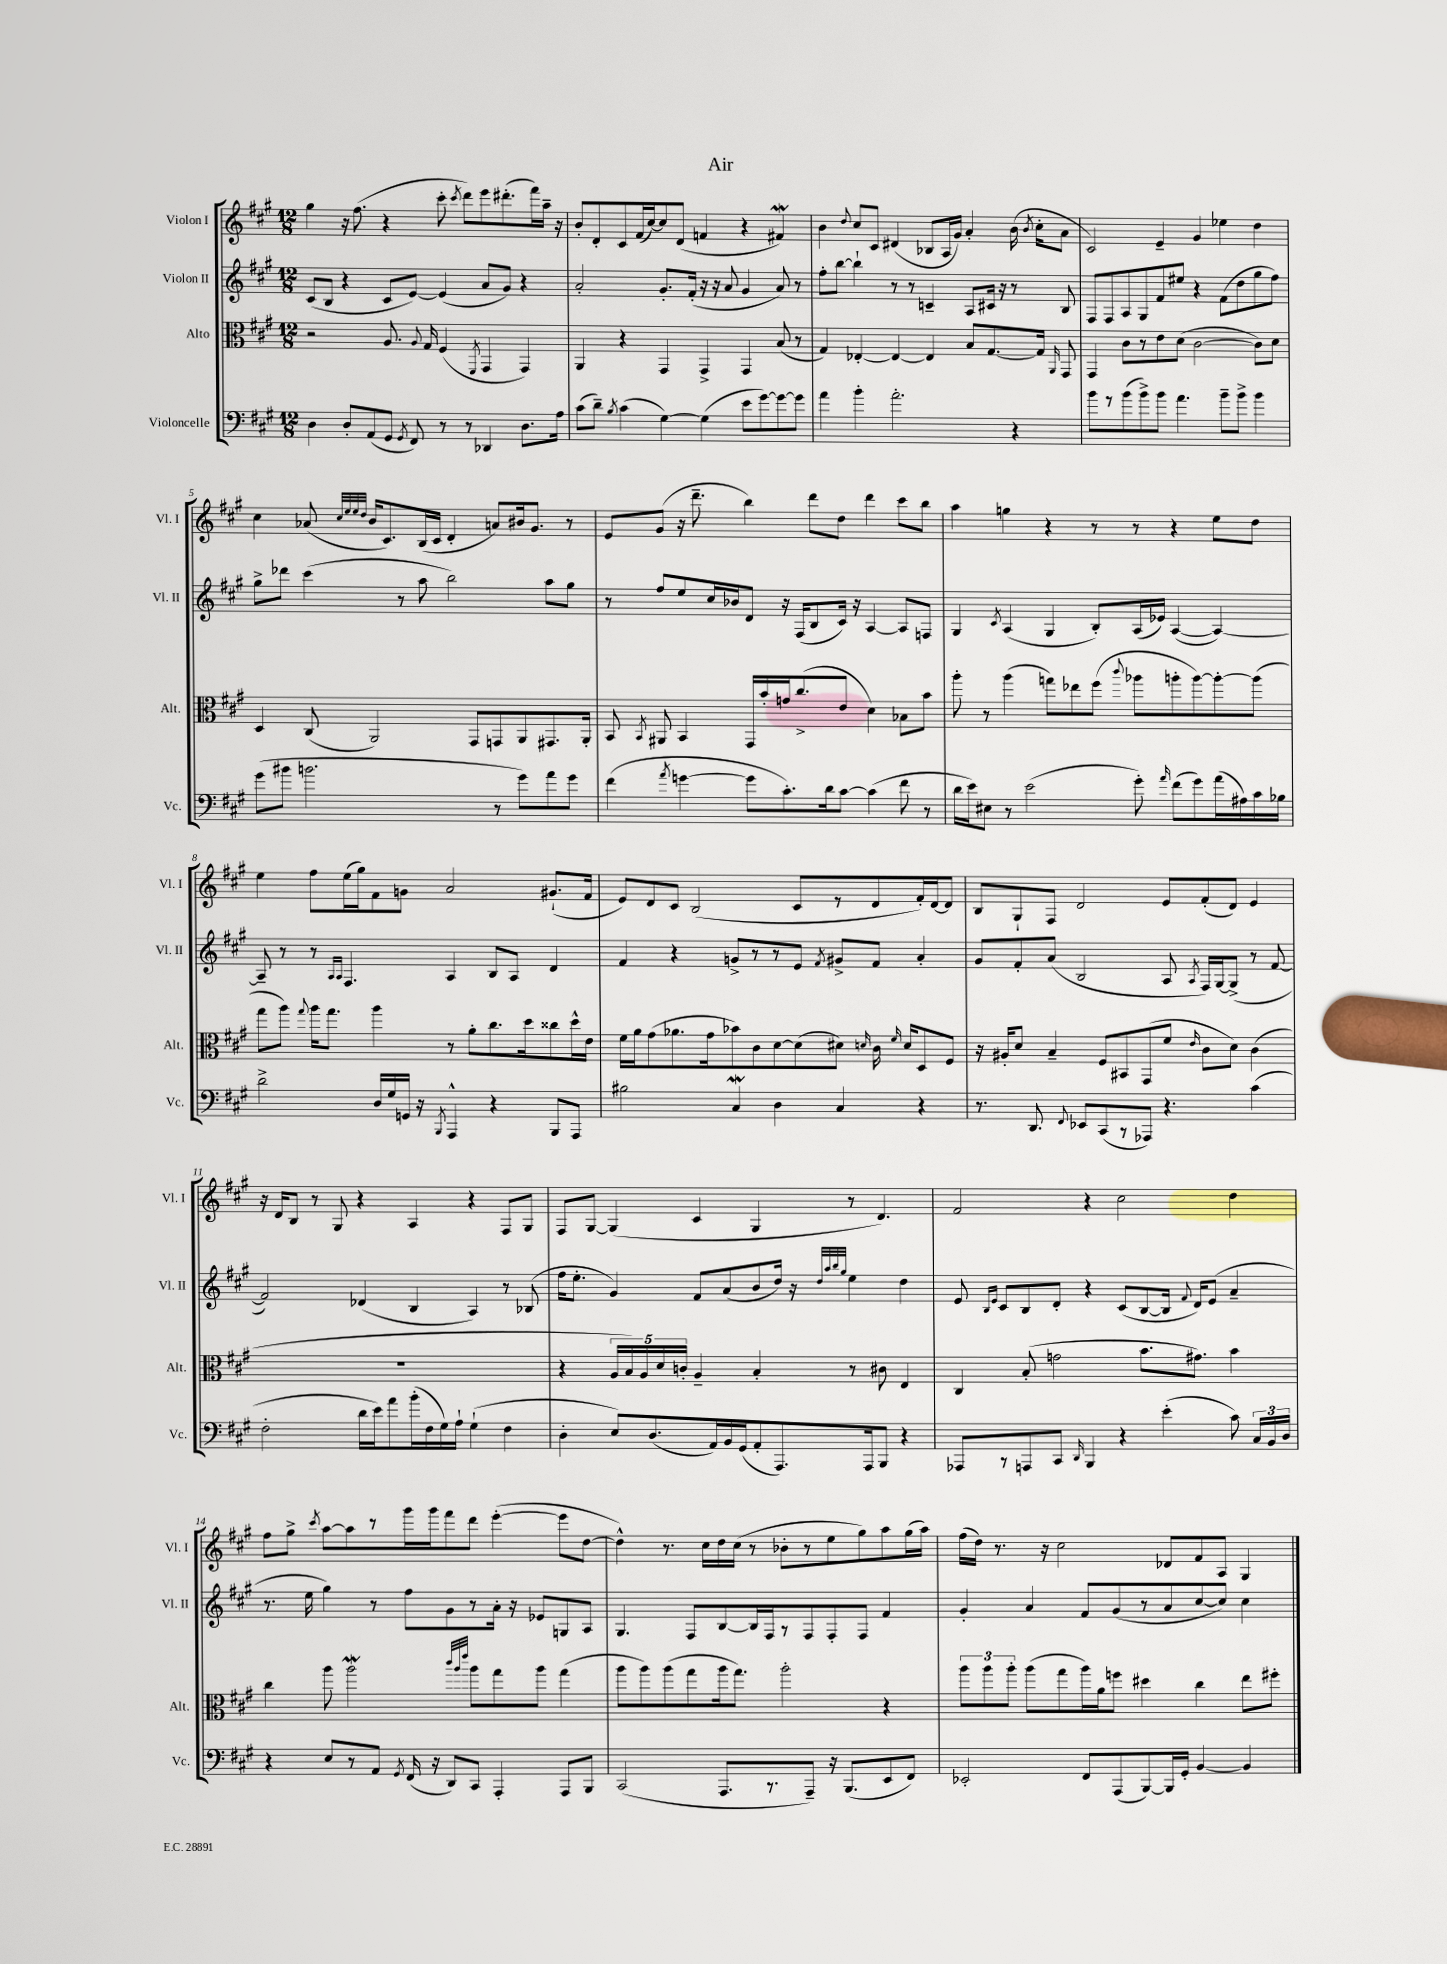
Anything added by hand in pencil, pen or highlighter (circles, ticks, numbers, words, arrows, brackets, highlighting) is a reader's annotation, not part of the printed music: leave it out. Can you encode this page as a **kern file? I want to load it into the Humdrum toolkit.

**kern	**kern	**kern	**kern
*staff4	*staff3	*staff2	*staff1
*clefF4	*clefC3	*clefG2	*clefG2
*k[f#c#g#]	*k[f#c#g#]	*k[f#c#g#]	*k[f#c#g#]
*M12/8	*M12/8	*M12/8	*M12/8
4D	2r	(8c#	4gg#
.	.	8B	.
8D'	.	4r	16r
.	.	.	(8.ff#
(8AA	.	.	.
8GG#	8.A	8c#	4r
8qGG#	.	.	.
8FF#)	.	[8e)	.
.	8qqA	.	.
.	16G#	.	.
8r	(4F#	(4e]	8ccc#'
.	.	.	8qccc#
8r	.	.	8ddd)
.	8qFF#	.	.
4DD-	4GG#	8a	8eee
.	.	8g#)	(8.ddd#'
8.D	4GG#)	4r	.
.	.	.	16fff#)
.	.	.	16aa~
16A	.	.	16r
=	=	=	=
(8c#	4AA	2a'	8b'
8d~)	.	.	8d'
8qB	.	.	.
(4c#	4r	.	8c#
.	.	.	(16f#
.	.	.	[16cc#)
[4G#)	4GG#	8.g#'	8cc#]
.	.	.	(8d
.	.	(16f#'	.
(4G#]	4GG#^	16r	4f
.	.	16r	.
.	.	8a	.
8e	4GG#	4g#	4r
[8g#)	.	.	.
8g#_	(8B	8a)	4f#)
8g#]	8r	8r	.
=	=	=	=
4a	4G#)	8ff#'	4b
.	.	[8bb	.
.	.	.	8qqdd
4b'	[4E-'	4bb`]	8cc#
.	.	.	8c#
2.a'	4E-_	8r	(4d#
.	.	8r	.
.	4E-]	4c~	8B-
.	.	.	16A
.	.	.	16g#)
.	8B	8A	4a'
.	[8.G#	16c#	.
.	.	16r	.
4r	.	8r	(16b
.	.	.	8qb
.	16G#]	.	16cc#'
.	16qqAA	.	.
.	8GG#	8B	8a
=	=	=	=
8b	4GG#	8F#	2c#)
8r	.	8F#	.
(8b	8c#	8A	.
8b^)	8r	8G#	.
8b	8e	8f#	4e~
4.a	(8d	8ee#	.
.	[2c#	4r	4g#
8b~	.	(8f#	4ee-
8b^	.	8dd	.
4b	8c#])	8gg#	4dd
.	8d	8ff#)	.
=	=	=	=
(8g#	4D	8gg#^	4cc#
8b#	.	8ddd-	.
2.b	(8C#	(4ccc#	(8a-
.	.	.	32qqcc#
.	.	.	32qqee
.	.	.	32qqee
.	.	.	32qqdd
.	2AA)	.	16b
.	.	.	8.c#)
.	.	8r	.
.	.	8aa	(16B
.	.	.	16c#
.	.	2bb)	4d'
.	8GG#	.	.
8r	8GG	.	8a)
8g#)	8AA	.	16b#
.	.	.	8.g#
8a	8.GG#	8aa	.
8g#	.	8gg#	8r
.	16AA'	.	.
=	=	=	=
(4f#	8BB	8r	8e
.	8qBB	.	.
.	8AA#	8ff#	(8g#
8qa	.	.	.
[4g	4BB	8ee	16r
.	.	.	8.ddd~
.	.	16cc#	.
.	.	16b-	.
8g]	16GG#	8d	4bb)
.	16b'	.	.
8.c#')	16g	16r	.
.	(8.cc#^	(16F#	.
.	.	8B	8ddd
16d	.	.	.
[8c#	8e	16c#)	8dd
.	.	16r	.
(4c#]	4d)	[4A	4ddd
8f#	8B-	8A]	8ccc#
8r	8b	8F	8bb
=	=	=	=
16d	8aa'	4G#	4aa
16e)	.	.	.
8E#	8r	.	.
.	.	8qc#	.
8r	(4aa	(4A	4gg
(2e	.	.	.
.	8gg)	4G#	4r
.	8ee-	.	.
.	(8ff#	8B')	8r
.	8qqccc#	.	.
8g#')	8aa-	(16A	8r
.	.	16e-)	.
16qqa	.	.	.
(8f#	8aa'	([4A	4r
8g#)	[8aa)	.	.
(16a	8aa'_	4A_)	8ee
16A#)	.	.	.
16c#	(8aa]	.	8dd
16B-	.	.	.
=	=	=	=
2d^	8gg#	8A~]	4ee
.	8aa)	8r	.
.	8qqgg#	.	.
.	16aa	8r	8ff#
.	8.gg#	.	.
.	.	16qqA	.
.	.	16qqA	.
.	.	4.F#	(16ee
.	.	.	16gg#)
16D	4aa	.	8f#
16G#	.	.	.
16GG	.	.	8g
16r	.	.	.
8qBBB	.	.	.
4AAA^^	8r	4A	2a
.	8a'	.	.
4r	8.cc#	8B	.
.	.	8A	.
.	16dd	.	.
8BBB	8cc##	4d	(8.g#`
8AAA	16dd^^	.	.
.	16e	.	16f#
=	=	=	=
2B#	16f#	4f#	8e)
.	16a	.	.
.	(8g#	.	8d
.	8.a-	4r	8c#
.	.	.	(2B
.	16g#	.	.
4C#	8b-)	8g^	.
.	8c#	8r	.
4D	[8d	8r	.
.	(8d]	8e	8c#
.	.	8qf#	.
4C#	8d#)	8g#^	8r
.	16qqd	.	.
.	16c#	8f#	8d
.	16qqf#	.	.
.	16d	.	.
4r	8D	4a'	16f#')
.	.	.	[16d
.	8F#	.	8d]
=	=	=	=
8.r	16r	8g#	8B
.	16A#'	.	.
.	8d	8f#'	8G#`
8.DD	.	.	.
.	4B~	(8a	8F#
8qqFF#	.	.	.
8EE-	.	2B	2d
(8CC#	8F#	.	.
8r	8BB#	.	.
8AAA-)	(8GG#	.	.
4.r	8f#	8A	8e
.	16qqe	8qA	.
.	8c#	16F#)	(8f#'
.	.	[16G#	.
.	8d)	(8G#^]	8d)
(4c#	(4c#	8r	4e
.	.	[8f#	.
=	=	=	=
2F#'	1.r	2f#])	16r
.	.	.	16d
.	.	.	8B
.	.	.	8r
.	.	.	8G#
16d	.	(4d-	4r
16e)	.	.	.
8a	.	.	.
(16b'	.	4B	4A
16F#	.	.	.
16G#)	.	.	.
16A`	.	.	.
(4G#`	.	4A)	4r
4F#	.	8r	8F#
.	.	(8B-	8G#
=	=	=	=
4D'	4r	16ff#	8F#
.	.	8.ee'	.
.	.	.	[8G#
8E)	20A	4g#)	(4G#]
.	20B)	.	.
.	20A	.	.
(8.D	.	.	.
.	20d	.	.
.	20c'	.	.
.	4A~	8f#	4c#
16AA)	.	.	.
16BB	.	(8a	.
(16GG#	.	.	.
8AA'	4B'	8b	4G#
8.AAA)	.	16dd)	.
.	.	16r	.
.	.	32qqdd	.
.	.	32qqaa	.
.	.	32qqbb	.
.	.	32qqgg#	.
.	8r	4ee	8r
16AAA	.	.	.
8BBB	8c#	.	4.d)
4r	4E	4dd	.
=	=	=	=
8AAA-	4C#	8e	2f#
.	.	16qqB	.
.	.	16qqe	.
8r	.	8c#	.
8AAA	(8B'	8B	.
8CC#	2g	8d'	.
16qqDD	.	.	.
4BBB	.	4r	4r
4r	.	(8c#	2cc#
.	8.b	[8B	.
(4e'	.	16B]	.
.	.	8qqf#	.
.	8.g#)	16d)	.
.	.	(8e	.
8c#)	4b	4a~	4dd
24C#	.	.	.
24BB	.	.	.
24D	.	.	.
=	=	=	=
4r	4cc#	8.r	8ff#
.	.	.	8gg#^
.	.	16ee	.
.	.	.	8qccc#
8E	8aa	4gg#)	[8aa
8r	2aa	.	8aa]
8AA	.	8r	8r
8qGG#	.	.	.
(16FF#	.	8ff#	16ggg#
16r	.	.	16ggg#
8DD)	.	8g#	8fff#
.	32qqccc#	.	.
.	32qqaa	.	.
.	32qqeee	.	.
8CC#	8aa	8r	8ddd
4AAA'	8gg#	16a'	([4eee'
.	.	16r	.
.	8aa	8e-	.
8AAA	(4gg#	8G	8eee]
8BBB	.	8A	[8dd
=	=	=	=
(2CC#	8aa	4.G#	4dd^^])
.	8aa)	.	.
.	(8aa	.	8.r
.	8gg#	8F#	.
.	.	.	16cc#
8.AAA	16aa	[8B	16dd
.	8.gg#)	.	(16cc#
.	.	16B]	8r
8.r	.	16F#	.
.	2aa'	8r	8b-'
8AAA~)	.	8F#	8r
16r	.	8F#'	8ee
(8.BBB	.	.	.
.	.	8F#	8gg#)
8EE	4r	4f#	8aa
8FF#)	.	.	(16gg#
.	.	.	16aa)
=	=	=	=
2EE-'	12aa	4g#'	(16ff#
.	.	.	16dd)
.	12aa	.	.
.	.	.	8.r
.	12aa'	.	.
.	(8aa	4a	.
.	.	.	16r
.	8gg#	.	2cc#
8FF#	16aa)	8f#	.
.	16a	.	.
(8AAA	8ff	(8g#	.
[8BBB)	4dd#	8r	.
16BBB]	.	8a	8d-
16GG#'	.	.	.
[4BB	4cc#	[8cc#	8f#
.	.	8cc#])	8A
4BB]	8ee	4cc#	4G#
.	8ff#'	.	.
==	==	==	==
*-	*-	*-	*-
